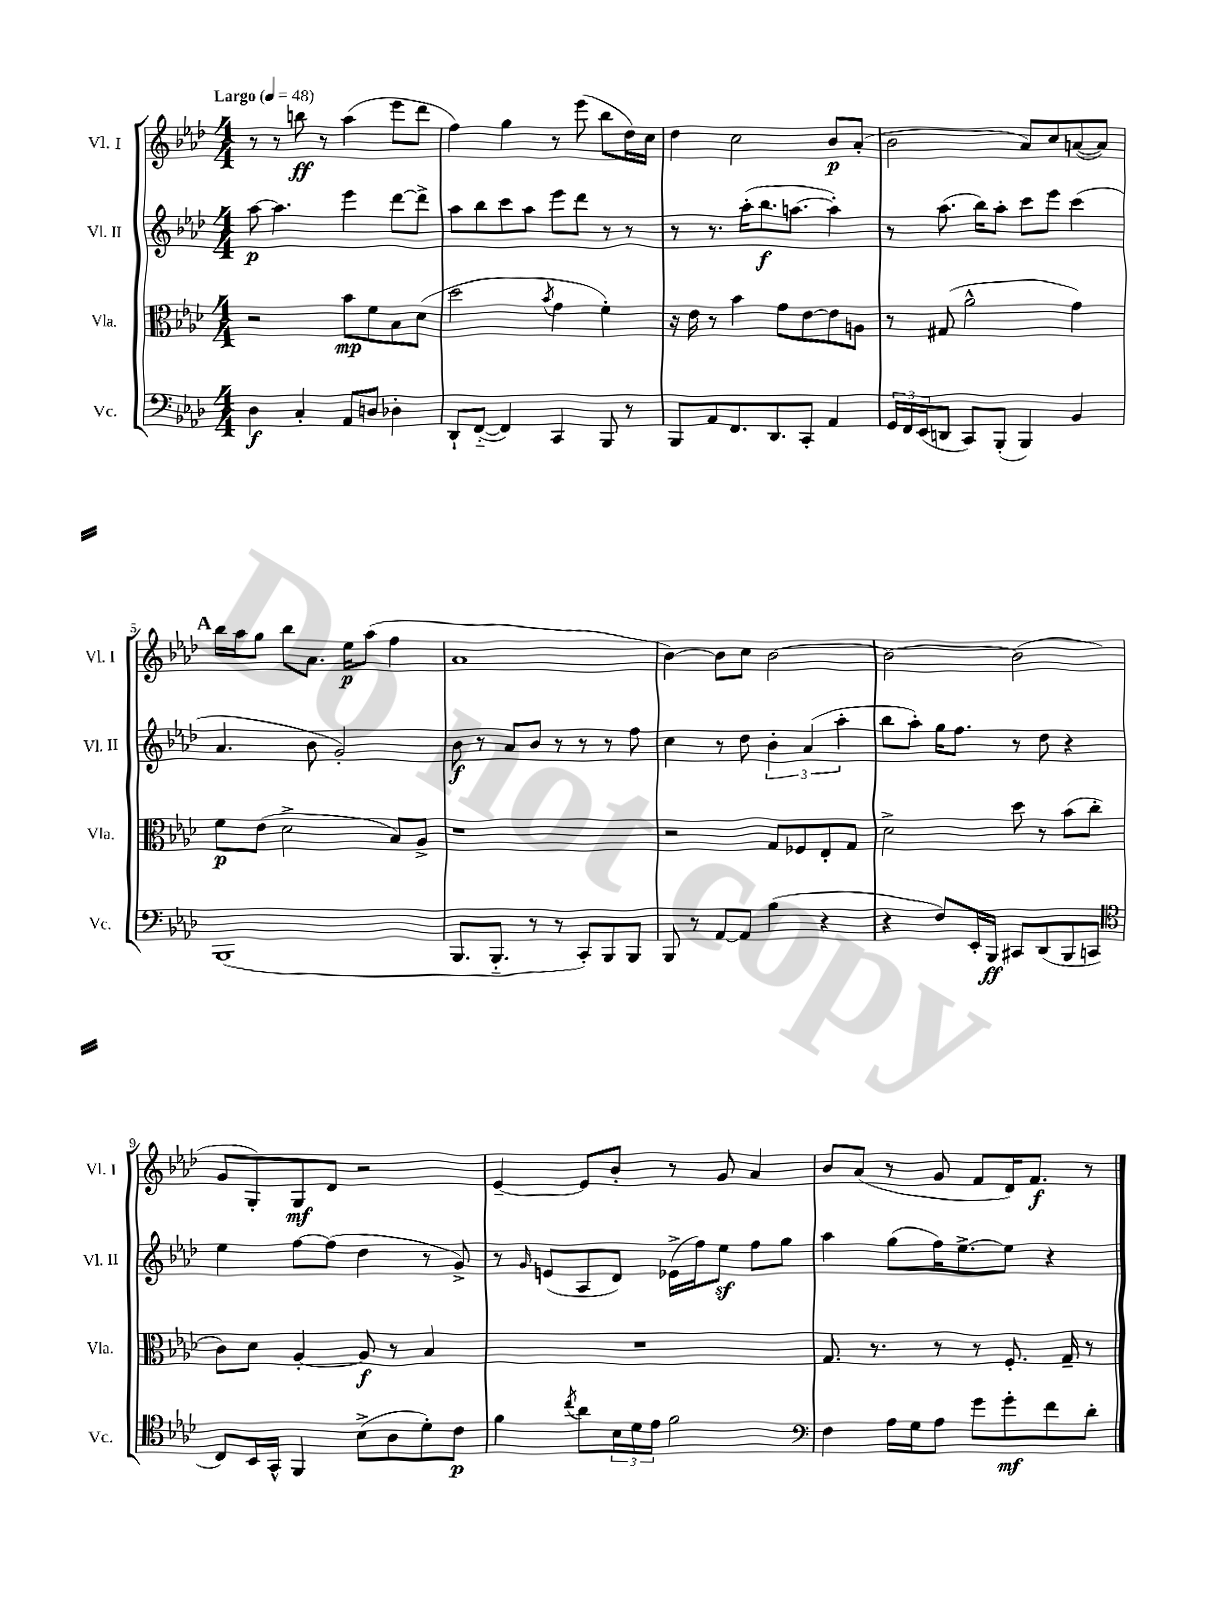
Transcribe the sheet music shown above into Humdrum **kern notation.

**kern	**dynam	**kern	**dynam	**kern	**dynam	**kern	**dynam
*part4	*part4	*part3	*part3	*part2	*part2	*part1	*part1
*staff4	*staff4	*staff3	*staff3	*staff2	*staff2	*staff1	*staff1
*I"Vc.	*	*I"Vla.	*	*I"Vl. II	*	*I"Vl. I	*
*I'Vc.	*	*I'Vla.	*	*I'Vl. II	*	*I'Vl. I	*
*clefF4	*	*clefC3	*	*clefG2	*	*clefG2	*
*k[b-e-a-d-]	*	*k[b-e-a-d-]	*	*k[b-e-a-d-]	*	*k[b-e-a-d-]	*
*M4/4	*	*M4/4	*	*M4/4	*	*M4/4	*
*MM48	*	*MM48	*	*MM48	*	*MM48	*
=1	=1	=1	=1	=1	=1	=1	=1
!	!	!	!	!	!	!LO:TX:a:B:t=Largo	!
4D-\	f	2r	.	[8aa-\	p	8r	.
.	.	.	.	4.aa-\]	.	8r	.
4C'/	.	.	.	.	.	8bbn\	ff
.	.	.	.	.	.	8r	.
8AA-/L	.	8b-\L	mp	4eee-\	.	(4aa-\	.
8Dn/J	.	8f\	.	.	.	.	.
4D-X'\	.	8B-\	.	[8ddd-\L	.	8eee-\L	.
.	.	(8d-\J	.	8ddd-^\J]	.	8ddd-\J	.
=2	=2	=2	=2	=2	=2	=2	=2
8DD-`/L	.	2dd-\	.	8aa-\L	.	4ff\)	.
([8FF/J	.	.	.	8bb-\	.	.	.
4FF/])	.	.	.	8ccc\	.	4gg\	.
.	.	.	.	8aa-\J	.	.	.
.	.	8qb-/	.	.	.	.	.
4CC/	.	4g\	.	8eee-\L	.	8r	.
.	.	.	.	8ddd-\J	.	(8eee-\	.
8BBB-/	.	4f'\)	.	8r	.	8bb-\L	.
8r	.	.	.	8r	.	16dd-\L)	.
.	.	.	.	.	.	16cc\JJ	.
=3	=3	=3	=3	=3	=3	=3	=3
8BBB-/L	.	16r	.	8r	.	4dd-\	.
.	.	16e-\	.	.	.	.	.
8AA-/	.	8r	.	8.r	.	.	.
8.FF/	.	4b-\	.	.	.	2cc\	.
.	.	.	.	(16aa-'\KL	.	.	.
.	.	.	.	8.bb-\	f	.	.
8.DD-/	.	.	.	.	.	.	.
.	.	8g\L	.	.	.	.	.
.	.	.	.	[8.aan\J	.	.	.
8CC'/J	.	[8e-\	.	.	.	.	.
4AA-/	.	8e-\]	.	4aa'\])	.	8b-/L	p
.	.	8An\J	.	.	.	(8a-'/J	.
=4	=4	=4	=4	=4	=4	=4	=4
24GG/LL	.	8r	.	8r	.	2b-\	.
24FF/	.	.	.	.	.	.	.
(24EE-/J	.	.	.	.	.	.	.
8DDn/J	.	(8G#X/	.	(8.aa-\	.	.	.
8CC/L)	.	2a-^^\	.	.	.	.	.
.	.	.	.	16bb-\KL)	.	.	.
(8BBB-'/J	.	.	.	8aa-'\J	.	.	.
4BBB-/)	.	.	.	8ccc\L	.	8a-/L)	.
.	.	.	.	8eee-\J	.	8cc/	.
4BB-/	.	4g\)	.	(4ccc\	.	([8an/	.
.	.	.	.	.	.	8a/J])	.
!!LO:LB:g=z
!!LO:REH:place=s1:t=A
=5	=5	=5	=5	=5	=5	=5	=5
(1BBB-	.	8f\L	p	4.a-/	.	16bb-\LL	.
.	.	.	.	.	.	16aa-\J	.
.	.	(8e-\J	.	.	.	8gg\J	.
.	.	2d-^\	.	.	.	8bb-\L	.
.	.	.	.	8b-\	.	8.a-\J	.
.	.	.	.	2g'/)	.	.	.
.	.	.	.	.	.	16ee-\KL	p
.	.	.	.	.	.	(8aa-\J	.
.	.	8B-/L)	.	.	.	4ff\	.
.	.	8A-^/J	.	.	.	.	.
=6	=6	=6	=6	=6	=6	=6	=6
8.BBB-/L	.	1r	.	8b-\	f	1a-	.
.	.	.	.	8r	.	.	.
8.BBB-/J	.	.	.	.	.	.	.
.	.	.	.	8a-/L	.	.	.
8r	.	.	.	8b-/J	.	.	.
8r	.	.	.	8r	.	.	.
8CC'/L)	.	.	.	8r	.	.	.
8BBB-/	.	.	.	8r	.	.	.
8BBB-/J	.	.	.	8ff\	.	.	.
=7	=7	=7	=7	=7	=7	=7	=7
8BBB-/	.	2r	.	4cc\	.	[4b-\)	.
8r	.	.	.	.	.	.	.
[8AA-/L	.	.	.	8r	.	8b-\L]	.
8AA-/J]	.	.	.	8dd-\	.	8cc\J	.
(4B-\	.	8G/L	.	6b-'\	.	[2b-\	.
.	.	8F-X/	.	.	.	.	.
.	.	.	.	(6a-/	.	.	.
4r	.	8E-'/	.	.	.	.	.
.	.	.	.	6aa-'\	.	.	.
.	.	8G/J	.	.	.	.	.
=8	=8	=8	=8	=8	=8	=8	=8
4r	.	2d-^\	.	8bb-\L	.	2b-\_	.
.	.	.	.	8aa-'\J)	.	.	.
8F/L)	.	.	.	16gg\KL	.	.	.
.	.	.	.	8.ff\J	.	.	.
16EE-'/L	.	.	.	.	.	.	.
16BBB-/JJ	ff	.	.	.	.	.	.
8CC#X/L	.	8dd-\	.	8r	.	(2b-\]	.
(8DD-/	.	8r	.	8dd-\	.	.	.
8BBB-/	.	(8b-\L	.	4r	.	.	.
8CCn/J	.	8cc'\J	.	.	.	.	.
!!LO:LB:g=z
=9	=9	=9	=9	=9	=9	=9	=9
*clefC4	*	*	*	*	*	*	*
8C/L)	.	8c\L)	.	4ee-\	.	8g/L	.
16BB-/L	.	8d-\J	.	.	.	8G'/)	.
16GG^^/JJ	.	.	.	.	.	.	.
4FF/	.	[4A-'/	.	[8ff\L	.	8G/	mf
.	.	.	.	(8ff\J]	.	8d-/J	.
(8B-^\L	.	8A-/]	f	4dd-\	.	2r	.
8A-\	.	8r	.	.	.	.	.
8d-'\)	.	4B-/	.	8r	.	.	.
8c\J	p	.	.	8g^/)	.	.	.
=10	=10	=10	=10	=10	=10	=10	=10
4f\	.	1r	.	8r	.	[4e-~/	.
.	.	.	.	16qqg/	.	.	.
.	.	.	.	(8en/L	.	.	.
8qcc/	.	.	.	.	.	.	.
8a-\L	.	.	.	8A-/	.	8e-/L]	.
24B-\L	.	.	.	8d-/J)	.	8b-'/J	.
24d-\	.	.	.	.	.	.	.
24e-\JJ	.	.	.	.	.	.	.
2f\	.	.	.	(16e-X^\LL	.	8r	.
.	.	.	.	16ff\J)	.	.	.
.	.	.	.	8ee-z\J	.	8g/	.
.	.	.	.	8ff\L	.	4a-/	.
.	.	.	.	8gg\J	.	.	.
=11	=11	=11	=11	=11	=11	=11	=11
*clefF4	*	*	*	*	*	*	*
4F\	.	8.G/	.	4aa-\	.	8b-/L	.
.	.	.	.	.	.	(8a-/J	.
.	.	8.r	.	.	.	.	.
16A-\LL	.	.	.	(8gg\L	.	8r	.
16G\J	.	.	.	.	.	.	.
8A-\J	.	8r	.	16ff\K)	.	8g/	.
.	.	.	.	[8.ee-^\	.	.	.
8g\L	.	8r	.	.	.	8f/L	.
8g'\	mf	8.F'/	.	8ee-\J]	.	16d-/K)	.
.	.	.	.	.	.	8.f/J	f
8f\	.	.	.	4r	.	.	.
.	.	16G~/	.	.	.	.	.
8d-'\J	.	8r	.	.	.	8r	.
==	==	==	==	==	==	==	==
*-	*-	*-	*-	*-	*-	*-	*-
